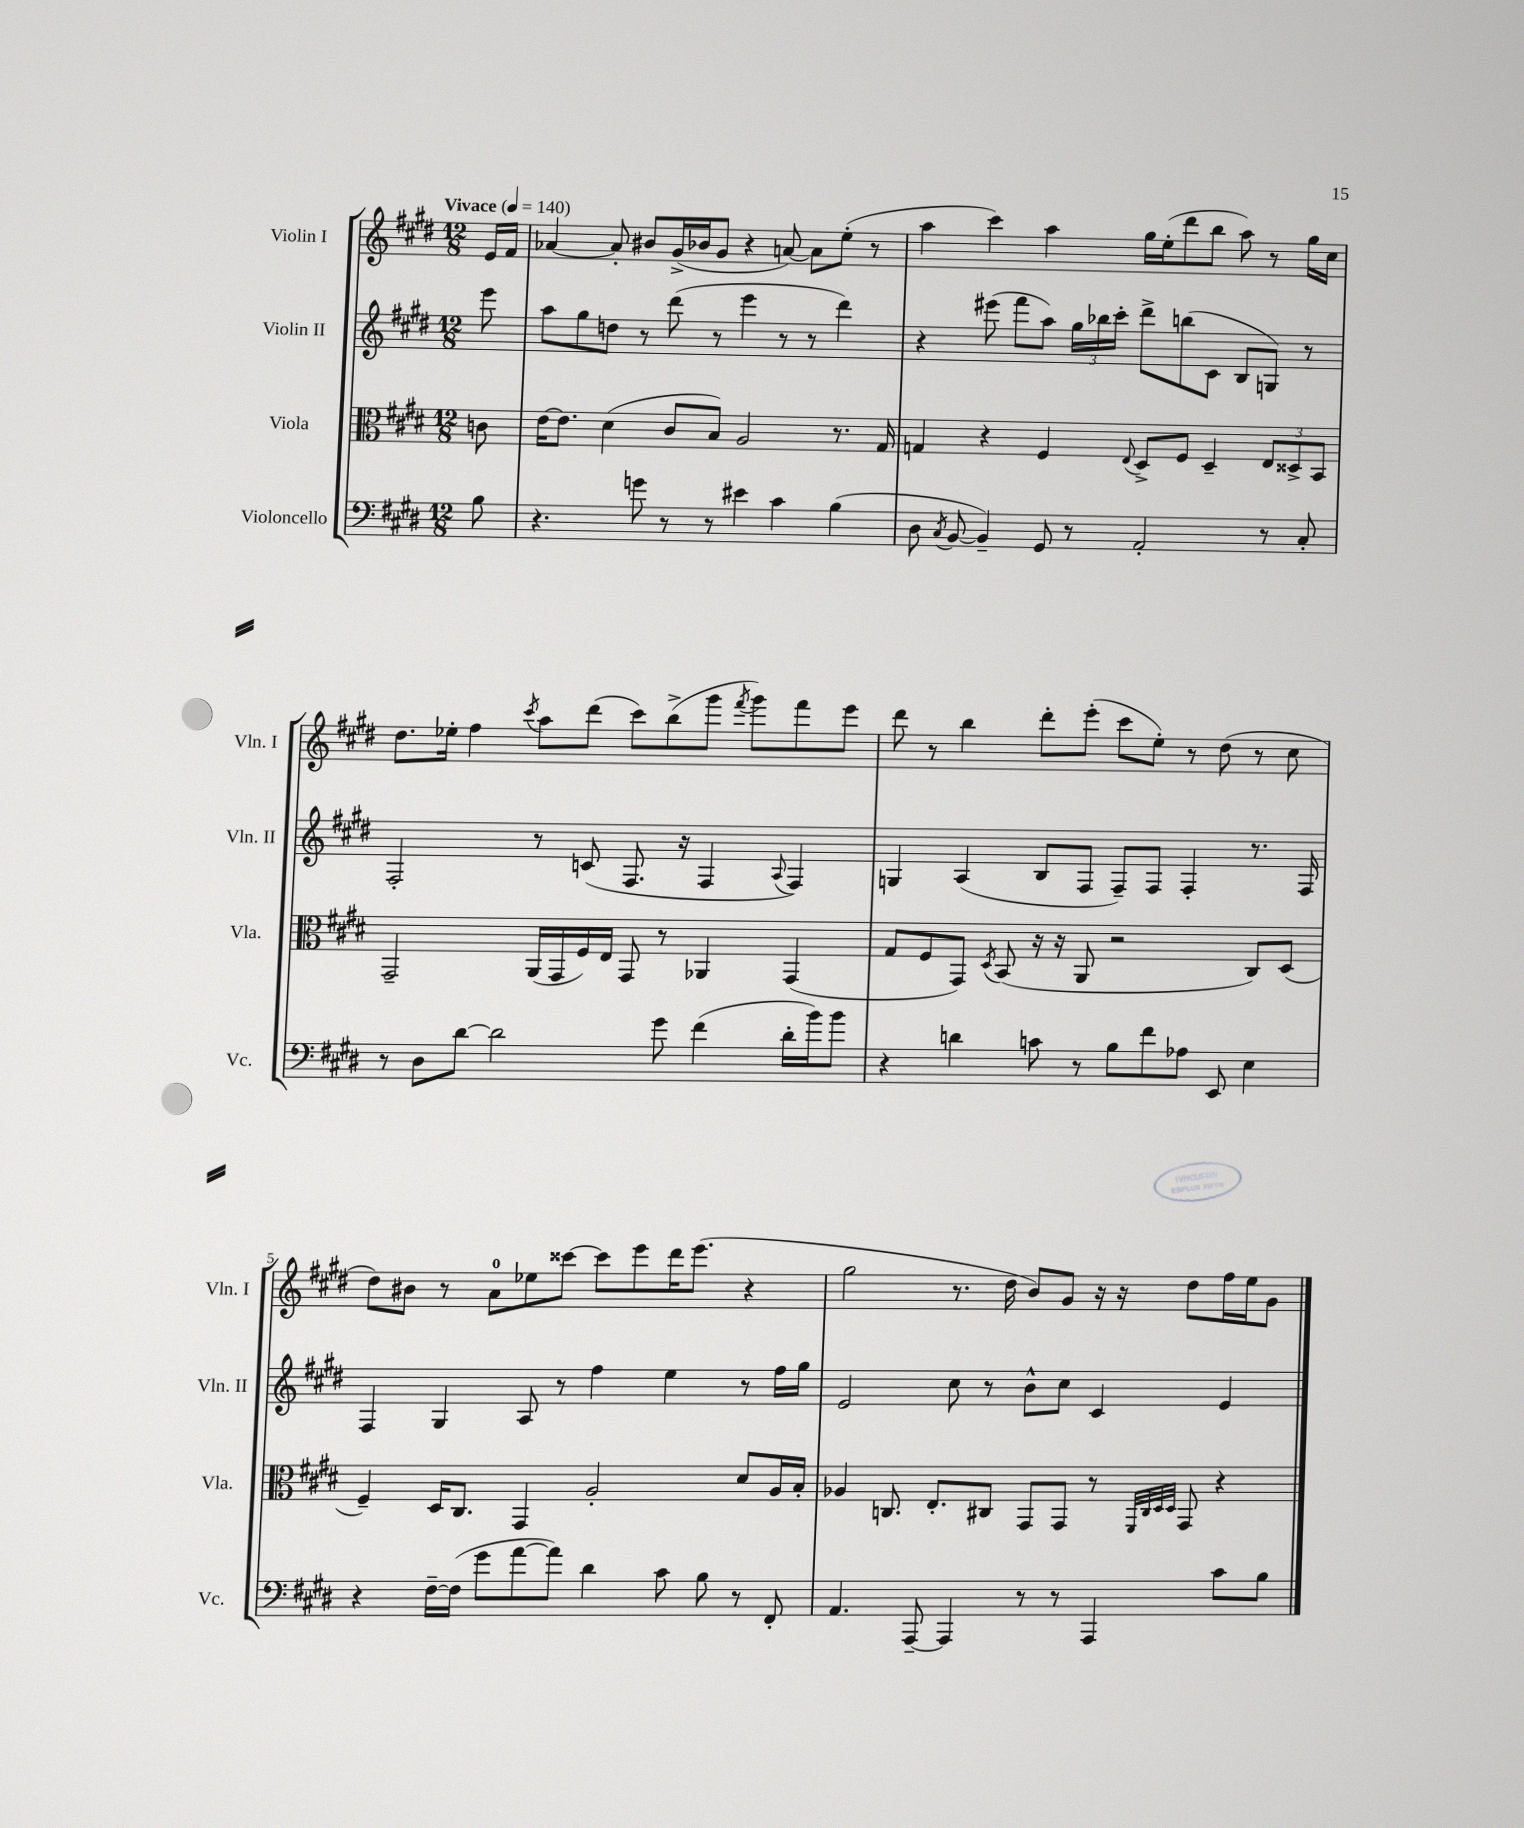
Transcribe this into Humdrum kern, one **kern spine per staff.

**kern	**kern	**kern	**kern
*part4	*part3	*part2	*part1
*staff4	*staff3	*staff2	*staff1
*I"Violoncello	*I"Viola	*I"Violin II	*I"Violin I
*I'Vc.	*I'Vla.	*I'Vln. II	*I'Vln. I
*clefF4	*clefC3	*clefG2	*clefG2
*k[f#c#g#d#]	*k[f#c#g#d#]	*k[f#c#g#d#]	*k[f#c#g#d#]
*M12/8	*M12/8	*M12/8	*M12/8
*MM140	*MM140	*MM140	*MM140
=	=	=	=
!	!	!	!LO:TX:a:B:t=Vivace
8B\	8cn\	8eee\	16e/LL
.	.	.	16f#/JJ
=1	=1	=1	=1
4.r	[16e\KL	8aa\L	[4a-X/
.	8.e\J]	.	.
.	.	8gg#\	.
.	(4d#\	8ddn\J	8a-'/]
8gn\	.	8r	8b#X/L
8r	8c#/L	(8ddd#\	(16g#^/L
.	.	.	16b-X/J
8r	8B/J)	8r	8g#/J
4e#X\	2A/	4eee\	4r
4c#\	.	8r	[8an/)
.	.	8r	8a\L]
(4B\	8.r	4ddd#\)	(8ee'\J
.	.	.	8r
.	16G#/	.	.
=2	=2	=2	=2
8D#\	4Gn/	4r	4aa\
8qC#/	.	.	.
[8BB/	.	.	.
4BB~/])	4r	(8eee#X\	4ccc#\)
.	.	8fff#\L	.
8GG#/	4F#/	8aa\J)	4aa\
8r	.	24gg#\LL	.
.	.	24bb-X\	.
.	.	24ccc#'\JJ	.
.	8qqE/	.	.
2AA'/	8D#^/L	8ddd#^\L	16gg#\LL
.	.	.	(16ee'\J
.	8F#/J	(8bbn\	8ddd#\
.	4D#~/	8c#\J	8bb\J
.	.	8B/L	8aa\)
8r	12E/L	8Gn/J)	8r
.	12D##X^/	.	.
8C#'/	.	8r	16gg#\LL
.	12BB/J	.	.
.	.	.	16cc#\JJ
!!LO:LB:g=z
=3	=3	=3	=3
8r	2GG#~/	2F#'/	8.dd#\L
8D#\L	.	.	.
.	.	.	16ee-X'\Jk
[8d#\J	.	.	4ff#\
2d#\]	.	.	.
.	.	.	8qccc#/
.	(16AA/LL	8r	8aa\L
.	16GG#/	.	.
.	16F#/)	(8cn/	(8ddd#\J
.	16E/JJ	.	.
.	8GG#/	8.F#/	8ccc#\L)
8g#\	8r	.	(8bb^\
.	.	16r	.
(4f#\	4AA-X/	4F#/	8ggg#\J
.	.	.	8qfff#/
.	.	.	8ggg#\L)
.	.	8qqA/	.
16d#'\LL	(4GG#/	4F#/)	8fff#\
16b\J)	.	.	.
8b\J	.	.	8eee\J
=4	=4	=4	=4
4r	8G#/L	4Gn/	8ddd#\
.	8F#/	.	8r
4dn\	8GG#/J)	(4A/	4bb\
.	8qD#/	.	.
.	(8BB/	.	.
8cn\	16r	8B/L	8ddd#'\L
.	16r	.	.
8r	8AA/	8F#/J	(8eee'\J
8B\L	2r	8F#~/L)	8ccc#\L
8f#\	.	8F#/J	8ee'\J)
8A-X\J	.	4F#'/	8r
8EE/	.	.	(8dd#\
4E\	8C#/L)	8.r	8r
.	(8D#/J	.	8cc#\
.	.	16F#/	.
!!LO:LB:g=z
=5	=5	=5	=5
4r	4F#~/)	4F#/	8dd#\L)
.	.	.	8b#X\J
[16F#~\LL	16D#/KL	4G#/	8r
(16F#\JJ]	8.C#/J	.	.
8g#\L	.	.	8a\L
[8a\	4GG#/	8A/	8ee-X\
8a\J])	.	8r	[8ccc##X\J
4d#\	2A'/	4ff#\	8ccc##\L]
.	.	.	8eee\
8c#\	.	4ee\	16ddd#\K
.	.	.	(8.eee\J
8B\	.	.	.
8r	8d#/L	8r	4r
8FF#'/	16A/L	16ff#\LL	.
.	16B'/JJ	16gg#\JJ	.
=6	=6	=6	=6
4.AA/	4A-X/	2e/	2gg#\
.	8.Cn/	.	.
[8AAA~/	.	.	.
.	8.E'/L	.	.
4AAA/]	.	8cc#\	8.r
.	8C#X/J	8r	.
.	.	.	16dd#\
8r	8GG#/L	8b^^\L	8b/L)
8r	8GG#/J	8cc#\J	8g#/J
4AAA/	8r	4c#/	16r
.	.	.	16r
.	32qqFF#/LLL	.	.
.	32qqC#/	.	.
.	32qqD#/	.	.
.	32qqD#/JJJ	.	.
.	8GG#/	.	8dd#\L
8c#\L	4r	4e/	16ff#\L
.	.	.	16ee\J
8B\J	.	.	8g#\J
==	==	==	==
*-	*-	*-	*-
